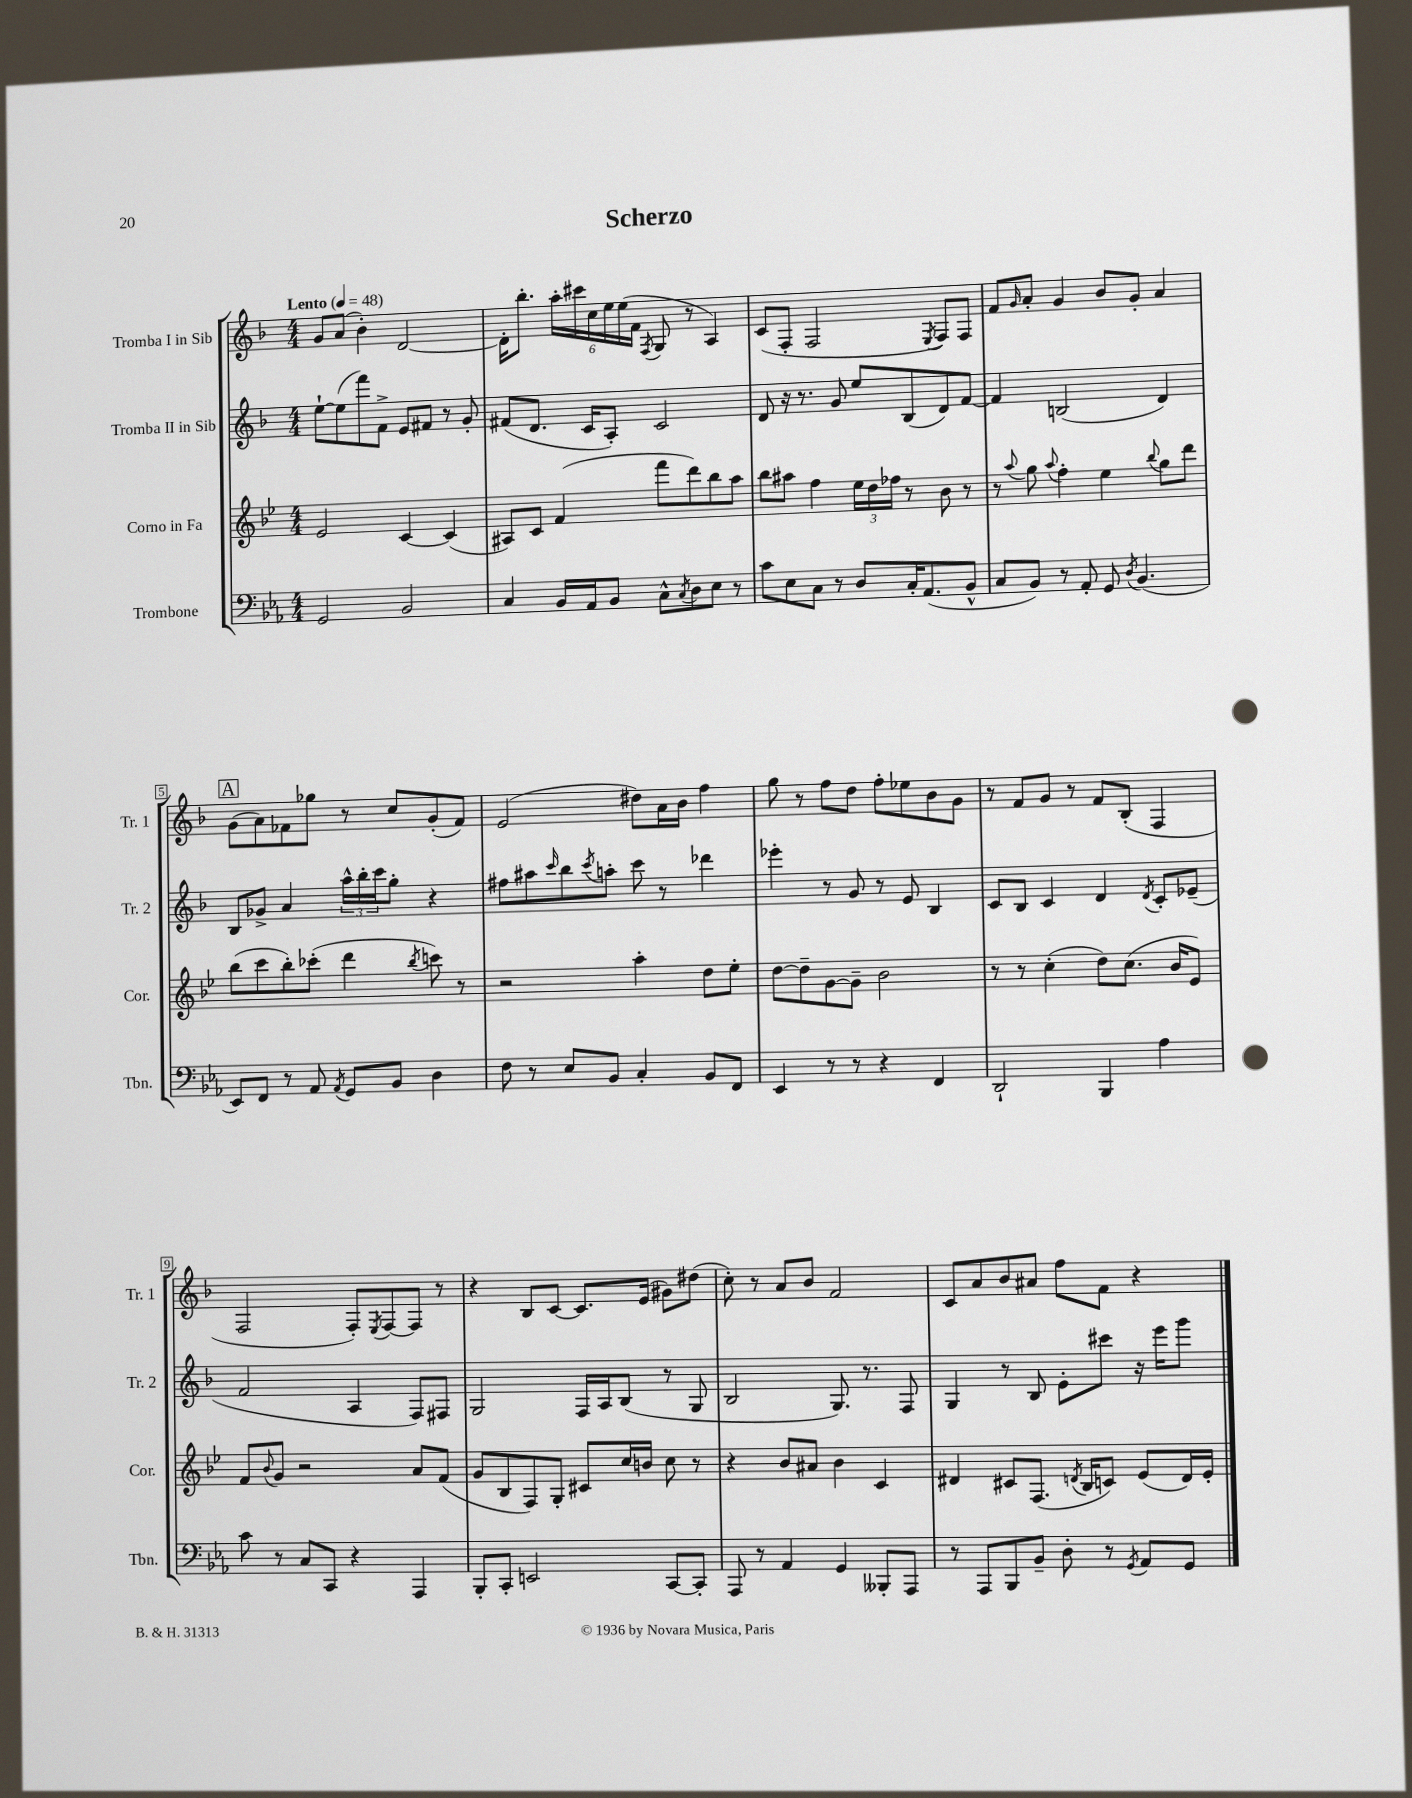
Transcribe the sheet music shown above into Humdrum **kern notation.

**kern	**kern	**kern	**kern
*staff4	*staff3	*staff2	*staff1
*clefF4	*clefG2	*clefG2	*clefG2
*k[b-e-a-]	*k[b-e-]	*k[b-]	*k[b-]
*M4/4	*M4/4	*M4/4	*M4/4
*MM48	*MM48	*MM48	*MM48
2GG	2e-	[8ee`	8g
.	.	(8ee]	(8a
.	.	8fff)	4b-')
.	.	8f^	.
2BB-	[4c	8e	[2d
.	.	8f#	.
.	(4c]	8r	.
.	.	8g'	.
=	=	=	=
4C	8A#)	(8f#	16d']
.	.	.	8.bb-'
.	8c	8.d	.
16BB-	(4f	.	24aa'
.	.	.	24ccc#
16AA-	.	16c	.
.	.	.	24cc
8BB-	.	8A')	24ee
.	.	.	(24ee
.	.	.	24f
.	.	.	8qF
8C^^	8fff	2c	8G
8qC	.	.	.
8D	8ddd)	.	8r
8E-	8bb-	.	4A)
8r	8aa	.	.
=	=	=	=
8c	8bb-	8d	(8c
8E-	8aa#	16r	8F'
.	.	8.r	.
8C	4ff	.	2F
8r	.	8g	.
8D	24ee-	8ee	.
.	24dd	.	.
.	24ff-	.	.
16C'	8r	(8B-	.
(8.AA-	.	.	.
.	.	.	8qE
.	8b-	8d)	8F)
8BB-^^	8r	[8f	8F
=	=	=	=
8C	8r	4f]	8f
.	8qqaa	.	16qqg
8BB-)	8gg	.	8a'
.	8qqaa	.	.
8r	4ff'	(2B	4g
8AA-'	.	.	.
8GG	4ee-	.	8b-
8qD	.	.	.
(4.BB-	.	.	8g'
.	8qqbb-	.	.
.	8gg	4d)	4a
.	8ddd	.	.
=	=	=	=
8EE-)	(8bb-	8B-	(8g
8FF	8ccc	8g-^	8a)
8r	8bb-')	4a	8f-
8AA-	(8ccc-'	.	8gg-
8qAA-	.	.	.
8GG	4ddd	24aa^^	8r
.	.	24bb-'	.
.	.	24ccc	.
8BB-	.	8gg'	8cc
.	8qbb-	.	.
4D	8ccc)	4r	(8g'
.	8r	.	8f-)
=	=	=	=
8F	2r	8ff#	(2e
8r	.	8aa#	.
.	.	16qqccc	.
8E-	.	8bb-	.
.	.	8qccc	.
8BB-	.	8aa'	.
4C'	4aa'	8ccc	8dd#)
.	.	8r	16a
.	.	.	16b-
8BB-	8dd	4ddd-	4ff
8FF	8ee-'	.	.
=	=	=	=
4EE-	[8dd	4eee-'	8gg
.	8dd~]	.	8r
8r	[8g	8r	8ff
8r	8g~]	8g	8dd
4r	2b-	8r	8ff'
.	.	8e	8ee-
4FF	.	4B-	8b-
.	.	.	8g
=	=	=	=
2DD`	8r	8c	8r
.	8r	8B-	8f
.	(4cc'	4c	8g
.	.	.	8r
4BBB-	8dd)	4d	8f
.	(8.cc	.	(8B-'
.	.	8qd	.
4A-	.	8c'	4F
.	16b-	.	.
.	8e-)	(8e-~	.
=	=	=	=
8c	8f	2f	2F
.	8qqb-	.	.
8r	8g	.	.
8C	2r	.	.
8CC	.	.	.
4r	.	4A	8F')
.	.	.	8qE
.	.	.	[8F
4AAA-	8a	8F)	8F]
.	(8f	8F#	8r
=	=	=	=
8BBB-'	8g	2G	4r
8CC'	8B-	.	.
2EE	8F)	.	8B-
.	8G'	.	[8c
.	8c#	16F	8.c]
.	.	16A	.
.	16cc	(8B-	.
.	16b	.	(16e
[8CC	8cc	8r	8g#)
8CC']	8r	8G	(8dd#
=	=	=	=
8AAA-	4r	2B-	8cc')
8r	.	.	8r
4AA-	8b-	.	8a
.	8a#	.	8b-
4GG	4b-	8.G)	2f
.	.	8.r	.
8BBB--'	4c	.	.
8AAA-	.	8F	.
=	=	=	=
8r	4d#	4G	8c
8AAA-	.	.	8a
8BBB-	8c#	8r	8b-
8BB-~	(8.F	8B-	8a#
8D'	.	8e'	8ff
.	8qd	.	.
.	16B-	.	.
8r	8c)	8ccc#	8f
8qGG	.	.	.
8AA-	(8e-	16r	4r
.	.	16eee	.
8GG	16d)	8ggg	.
.	16e-'	.	.
==	==	==	==
*-	*-	*-	*-
